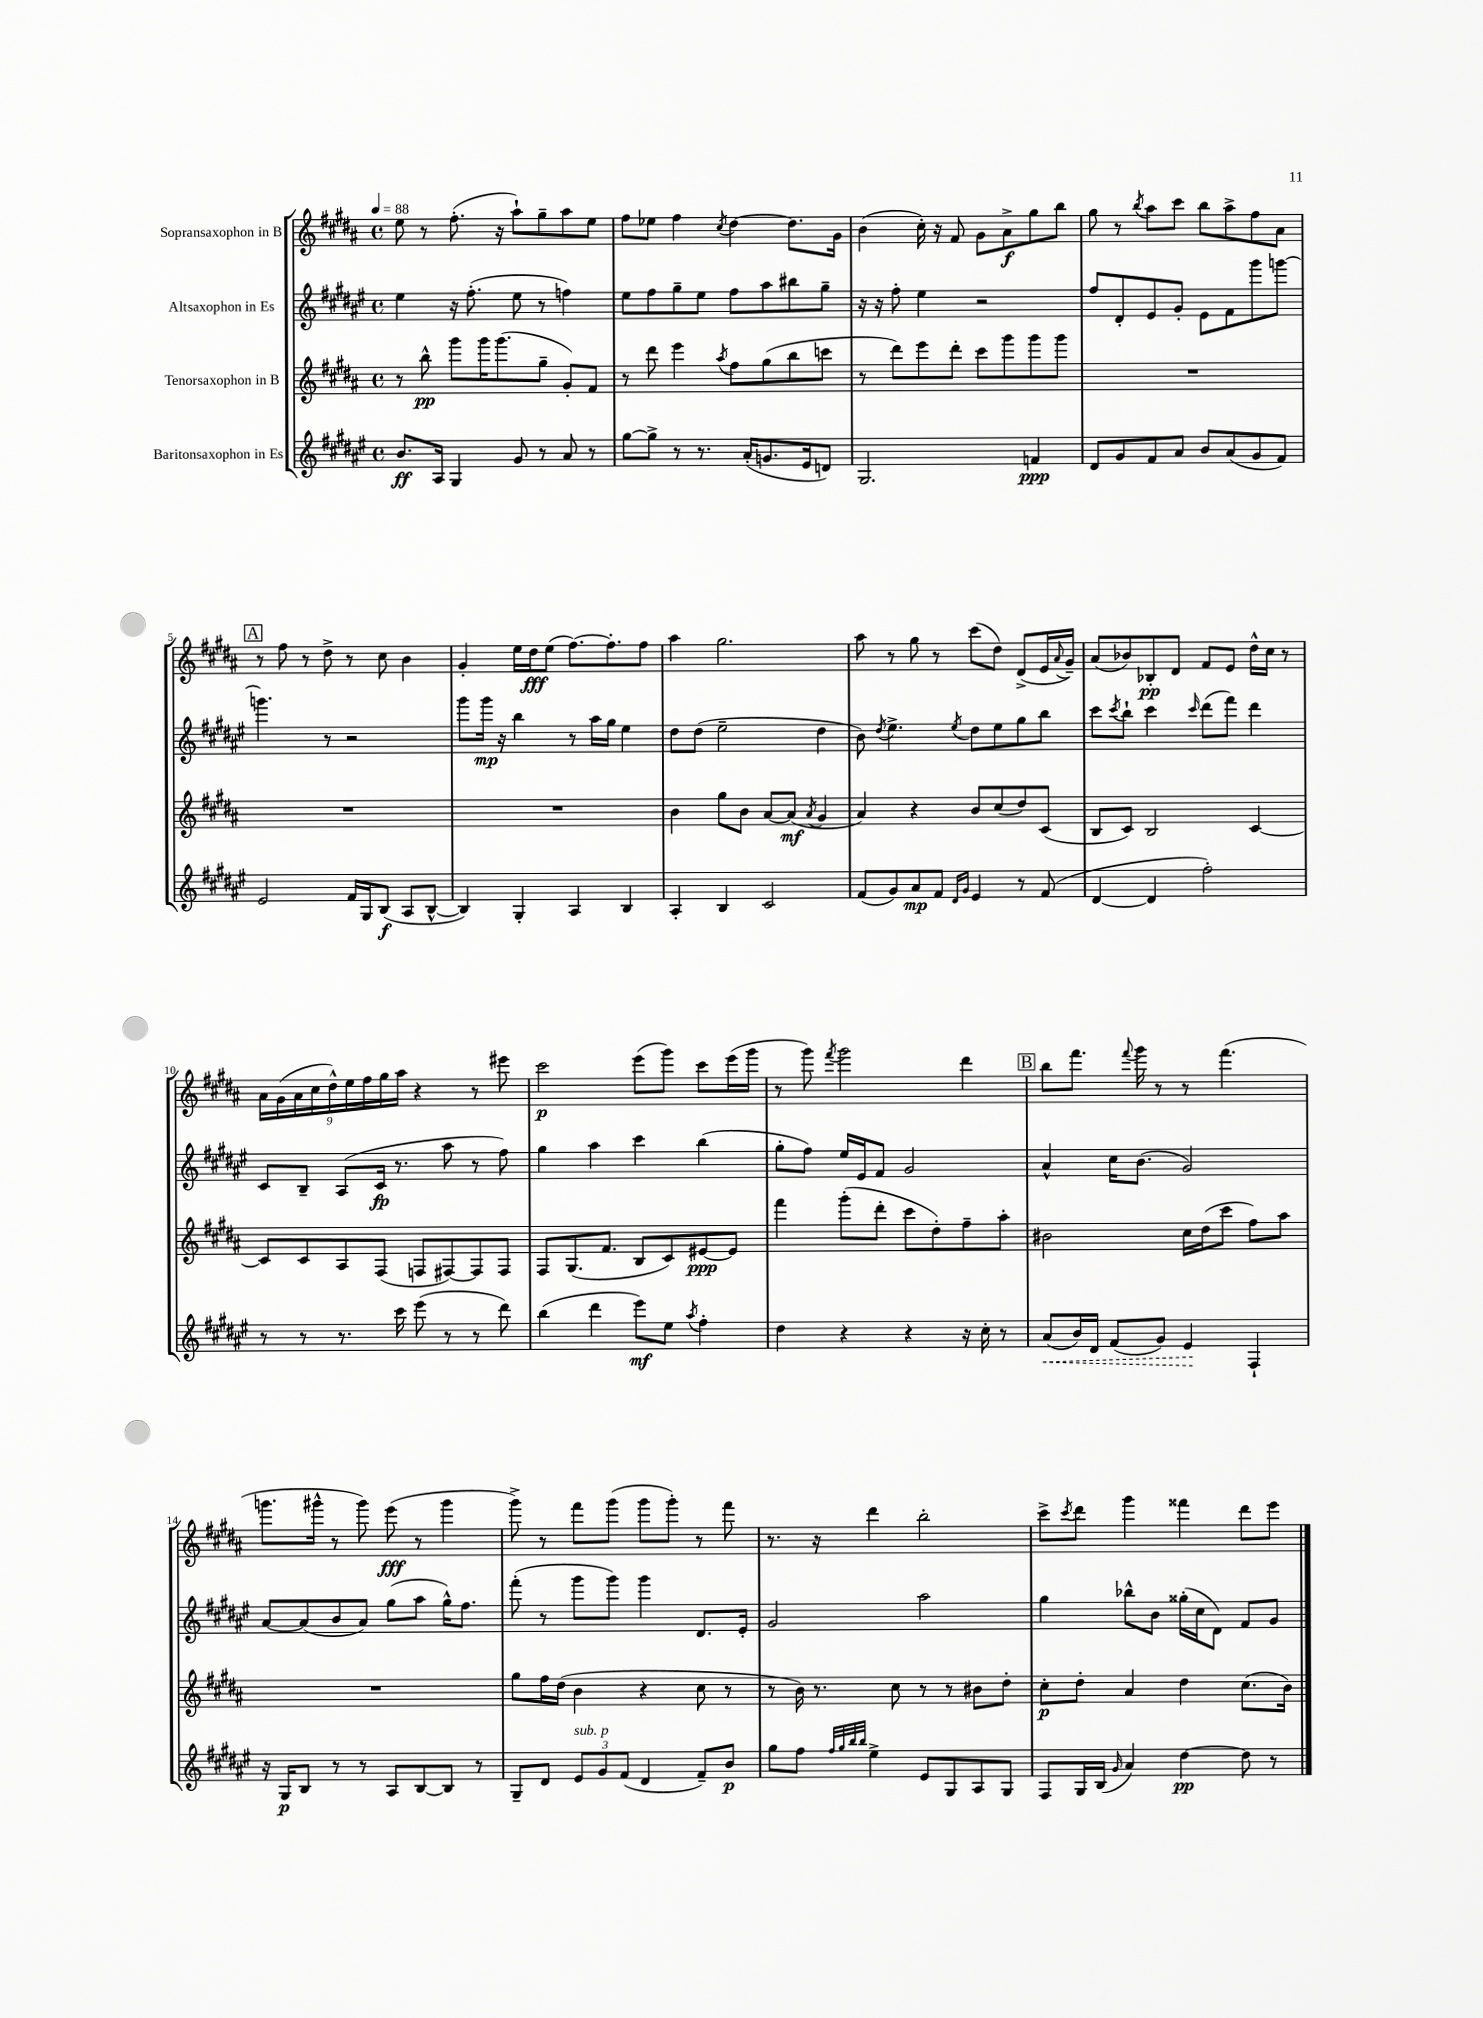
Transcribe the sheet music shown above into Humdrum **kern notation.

**kern	**dynam	**kern	**dynam	**kern	**dynam	**kern	**dynam
*part4	*part4	*part3	*part3	*part2	*part2	*part1	*part1
*staff4	*staff4	*staff3	*staff3	*staff2	*staff2	*staff1	*staff1
*I"Baritonsaxophon in Es	*	*I"Tenorsaxophon in B	*	*I"Altsaxophon in Es	*	*I"Sopransaxophon in B	*
*clefG2	*	*clefG2	*	*clefG2	*	*clefG2	*
*k[f#c#g#d#a#e#]	*	*k[f#c#g#d#a#]	*	*k[f#c#g#d#a#e#]	*	*k[f#c#g#d#a#]	*
*M4/4	*	*M4/4	*	*M4/4	*	*M4/4	*
*met(c)	*	*met(c)	*	*met(c)	*	*met(c)	*
*MM88	*	*MM88	*	*MM88	*	*MM88	*
=1	=1	=1	=1	=1	=1	=1	=1
8.b/L	ff	8r	.	4ee#\	.	8ee\	.
.	.	8bb^^\	pp	.	.	8r	.
16A#/Jk	.	.	.	.	.	.	.
4G#/	.	8ggg#\L	.	16r	.	(8.ff#'\	.
.	.	.	.	(8.ff#'\	.	.	.
.	.	16ggg#\K	.	.	.	.	.
.	.	(8.ggg#\	.	.	.	16r	.
8g#/	.	.	.	8ee#\	.	8aa#`\L)	.
8r	.	8gg#~\J	.	8r	.	8gg#~\	.
8a#/	.	8g#'/L)	.	4ffn\)	.	8aa#\	.
8r	.	8f#/J	.	.	.	8ee\J	.
=2	=2	=2	=2	=2	=2	=2	=2
[8gg#\L	.	8r	.	8ee#\L	.	8ff#\L	.
8gg#^\J]	.	8ddd#\	.	8ff#\	.	8ee-X\J	.
8r	.	4eee\	.	8gg#~\	.	4ff#\	.
8.r	.	.	.	8ee#\J	.	.	.
.	.	8qaa#/	.	.	.	8qcc#/	.
.	.	8ff#\L	.	8ff#\L	.	[4dd#\	.
(16a#'/KL	.	.	.	.	.	.	.
8.gn/	.	(8gg#\	.	8aa#\	.	.	.
.	.	8bb\	.	8bb#X\	.	8.dd#\L]	.
16e#/k	.	.	.	.	.	.	.
8dn/J)	.	8cccn\J	.	8gg#~\J	.	.	.
.	.	.	.	.	.	16g#\Jk	.
=3	=3	=3	=3	=3	=3	=3	=3
2.G#/	.	8r	.	16r	.	(4b\	.
.	.	.	.	16r	.	.	.
.	.	8ddd#\L)	.	8ff#'\	.	.	.
.	.	8eee\	.	4ee#\	.	16cc#'\)	.
.	.	.	.	.	.	16r	.
.	.	8ddd#'\J	.	.	.	8f#/	.
.	.	8ccc#\L	.	2r	.	8g#\L	.
.	.	8ggg#\	.	.	.	8a#^\	f
4fn/	ppp	8ggg#\	.	.	.	8gg#\	.
.	.	8ggg#\J	.	.	.	8bb\J	.
=4	=4	=4	=4	=4	=4	=4	=4
8d#/L	.	1r	.	8ff#/L	.	8gg#\	.
8g#/	.	.	.	8d#'/	.	8r	.
.	.	.	.	.	.	8qbb/	.
8f#/	.	.	.	8e#/	.	8aa#\L	.
8a#/J	.	.	.	8g#'/J	.	8ccc#\J	.
8b/L	.	.	.	8e#\L	.	8bb\L	.
(8a#/	.	.	.	8f#\	.	8aa#^\	.
8g#/	.	.	.	8ggg#\	.	8ff#\	.
8f#/J)	.	.	.	[8gggn\J	.	8a#\J	.
!!LO:LB:g=z
!!LO:REH:place=s1:t=A
=5	=5	=5	=5	=5	=5	=5	=5
2e#/	.	1r	.	4.gggn\]	.	8r	.
.	.	.	.	.	.	8ff#\	.
.	.	.	.	.	.	8r	.
.	.	.	.	8r	.	8dd#^\	.
16f#/LL	.	.	.	2r	.	8r	.
16G#/J	.	.	.	.	.	.	.
(8B/J	f	.	.	.	.	8cc#\	.
8A#/L	.	.	.	.	.	4b\	.
[8B^^/J	.	.	.	.	.	.	.
=6	=6	=6	=6	=6	=6	=6	=6
4B/])	.	1r	.	8ggg#\L	.	4g#'/	.
.	.	.	.	16ggg#\Jk	mp	.	.
.	.	.	.	16r	.	.	.
4G#'/	.	.	.	4bb\	.	16ee\LL	.
.	.	.	.	.	.	16dd#\J	fff
.	.	.	.	.	.	(8ee\J	.
4A#/	.	.	.	8r	.	[8.ff#\L)	.
.	.	.	.	16aa#\LL	.	.	.
.	.	.	.	16gg#\JJ	.	8.ff#'\]	.
4B/	.	.	.	4ee#\	.	.	.
.	.	.	.	.	.	8ff#\J	.
=7	=7	=7	=7	=7	=7	=7	=7
4A#'/	.	4b\	.	8dd#\L	.	4aa#\	.
.	.	.	.	(8dd#\J	.	.	.
4B/	.	8gg#\L	.	2ee#~\	.	2.gg#\	.
.	.	8b\J	.	.	.	.	.
2c#/	.	[8a#/L	.	.	.	.	.
.	.	(8a#/J]	mf	.	.	.	.
.	.	8qa#/	.	.	.	.	.
.	.	4g#/	.	4dd#\	.	.	.
=8	=8	=8	=8	=8	=8	=8	=8
(8f#/L	.	4a#/)	.	8b\)	.	8aa#\	.
.	.	.	.	8qdd#/	.	.	.
8g#/)	.	.	.	4.ee#^\	.	8r	.
8a#/	mp	4r	.	.	.	8gg#\	.
8f#/J	.	.	.	.	.	8r	.
16qqd#/LL	.	.	.	.	.	.	.
16qqg#/JJ	.	.	.	8qee#/	.	.	.
4e#/	.	8b/L	.	8dd#\L	.	(8ccc#\L	.
.	.	(8cc#/	.	8ee#\	.	8dd#\J)	.
8r	.	8dd#/)	.	8gg#\	.	(8d#^/L	.
(8f#/	.	(8c#/J	.	8bb\J	.	16e/L	.
.	.	.	.	.	.	8qqa#/	.
.	.	.	.	.	.	16g#~/JJ)	.
=9	=9	=9	=9	=9	=9	=9	=9
[4d#/	.	8B/L	.	8ccc#\L	.	(8a#/L	.
.	.	.	.	8qccc#/	.	.	.
.	.	8c#/J)	.	8bb`\J	.	8b-X/)	.
4d#/]	.	2B/	.	4ccc#\	.	8B-X'/	pp
.	.	.	.	.	.	8d#/J	.
.	.	.	.	16qqccc#/	.	.	.
2ff#'\)	.	.	.	(8ddd#\L	.	8f#/L	.
.	.	.	.	8fff#\J)	.	8e/J	.
.	.	[4c#/	.	4ddd#\	.	16dd#^^\LL	.
.	.	.	.	.	.	16cc#\JJ	.
.	.	.	.	.	.	8r	.
!!LO:LB:g=z
=10	=10	=10	=10	=10	=10	=10	=10
8r	.	8c#/L]	.	8c#/L	.	18a#\LL	.
.	.	.	.	.	.	(18g#\	.
.	.	.	.	.	.	18a#\	.
8r	.	8c#/	.	8B~/J	.	.	.
.	.	.	.	.	.	18cc#\	.
.	.	.	.	.	.	18dd#^^\)	.
8.r	.	8A#/	.	(8A#/L	.	.	.
.	.	.	.	.	.	18ee\	.
.	.	.	.	.	.	18ff#\	.
.	.	(8F#/J	.	16c#/Jk	fp	.	.
.	.	.	.	.	.	18gg#\	.
16ccc#\	.	.	.	8.r	.	.	.
.	.	.	.	.	.	18aa#\JJ	.
(8eee#\	.	8Fn/L	.	.	.	4r	.
8r	.	[8F#X/)	.	8aa#\	.	.	.
8r	.	8F#/]	.	8r	.	8r	.
8ddd#\)	.	8F#/J	.	8ff#\)	.	8eee#X\	.
=11	=11	=11	=11	=11	=11	=11	=11
(4bb\	.	8F#/L	.	4gg#\	.	2ccc#\	p
.	.	(8.G#/	.	.	.	.	.
4ddd#\	.	.	.	4aa#\	.	.	.
.	.	8.f#/J	.	.	.	.	.
8eee#\L)	mf	8B/L	.	4ccc#\	.	(8eee\L	.
8ee#\J	.	8c#/)	.	.	.	8ggg#\J)	.
8qaa#/	.	.	.	.	.	.	.
4ff#'\	.	[8e#X/	ppp	(4bb\	.	8ccc#\L	.
.	.	8e#/J]	.	.	.	(16eee\L	.
.	.	.	.	.	.	16ggg#\JJ	.
=12	=12	=12	=12	=12	=12	=12	=12
4dd#\	.	4fff#\	.	8gg#'\L	.	8r	.
.	.	.	.	8ff#\J)	.	8ggg#\)	.
.	.	.	.	.	.	8qfff#/	.
4r	.	(8ggg#'\L	.	16ee#/LL	.	2ggg#\	.
.	.	.	.	16e#/J	.	.	.
.	.	8ddd#'\J	.	8f#/J	.	.	.
4r	.	8ccc#\L	.	2g#/	.	.	.
.	.	8dd#'\)	.	.	.	.	.
16r	.	8ff#~\	.	.	.	4ddd#\	.
16cc#'\	.	.	.	.	.	.	.
8r	.	8aa#'\J	.	.	.	.	.
!!LO:REH:place=s1:t=B
=13	=13	=13	=13	=13	=13	=13	=13
!	!LO:HP:b	!	!	!	!	!	!
(8a#/L	<	2b#X\	.	4a#^^/	.	8bb\L	.
16b/L)	.	.	.	.	.	8.fff#\J	.
16d#/JJ	.	.	.	.	.	.	.
(8f#/L	.	.	.	16cc#\KL	.	.	.
.	.	.	.	.	.	8qqfff#/	.
.	.	.	.	(8.b\J	.	16ggg#\	.
8g#/J)	.	.	.	.	.	8r	.
4e#/	.	16cc#\LL	.	2g#/)	.	8r	.
.	.	(16dd#\J	.	.	.	.	.
.	.	8ccc#\J	.	.	.	(4.fff#\	.
4F#`/	[	8ff#\L)	.	.	.	.	.
.	.	8aa#\J	.	.	.	.	.
!!LO:LB:g=z
=14	=14	=14	=14	=14	=14	=14	=14
16r	.	1r	.	[8a#/L	.	8.gggn\L	.
16G#/KL	p	.	.	.	.	.	.
8B/J	.	.	.	(8a#/]	.	.	.
.	.	.	.	.	.	16ggg#X^^\Jk	.
8r	.	.	.	8b/	.	8r	.
8r	.	.	.	8a#/J)	.	8ggg#\)	.
8A#/L	.	.	.	(8gg#\L	.	(8eee\	fff
[8B/	.	.	.	8aa#\J	.	8r	.
8B/J]	.	.	.	16gg#^^\KL)	.	4ggg#\	.
.	.	.	.	8.ff#\J	.	.	.
8r	.	.	.	.	.	.	.
=15	=15	=15	=15	=15	=15	=15	=15
8G#~/L	.	8gg#\L	.	(8fff#'\	.	8ggg#^\)	.
8d#/J	.	16ff#\L	.	8r	.	8r	.
.	.	(16dd#\JJ	.	.	.	.	.
!LO:TX:a:i:t=sub. p	!	!	!	!	!	!	!
12e#/L	.	4b\	.	8ggg#\L	.	8fff#\L	.
12g#/	.	.	.	.	.	.	.
.	.	.	.	8ggg#\J)	.	(8ggg#\J	.
(12f#/J	.	.	.	.	.	.	.
4d#/	.	4r	.	4ggg#\	.	8ggg#\L	.
.	.	.	.	.	.	8ggg#'\J)	.
8f#~/L)	.	8cc#\	.	8.d#/L	.	8r	.
8b/J	p	8r	.	.	.	8fff#\	.
.	.	.	.	16e#'/Jk	.	.	.
=16	=16	=16	=16	=16	=16	=16	=16
8gg#\L	.	8r	.	2g#/	.	8.r	.
8ff#\J	.	16b\)	.	.	.	.	.
.	.	8.r	.	.	.	16r	.
32qqff#/LLL	.	.	.	.	.	.	.
32qqgg#/	.	.	.	.	.	.	.
32qqbb/	.	.	.	.	.	.	.
32qqbb/JJJ	.	.	.	.	.	.	.
4ee#^\	.	.	.	.	.	4ddd#\	.
.	.	8cc#\	.	.	.	.	.
8e#/L	.	8r	.	2aa#\	.	2bb'\	.
8G#/	.	8r	.	.	.	.	.
8A#/	.	8b#X\L	.	.	.	.	.
8G#/J	.	8dd#'\J	.	.	.	.	.
=17	=17	=17	=17	=17	=17	=17	=17
8F#/L	.	8cc#'\L	p	4gg#\	.	8ccc#^\L	.
.	.	.	.	.	.	8qccc#/	.
16G#/L	.	8dd#'\J	.	.	.	8ddd#\J	.
(16B/JJ	.	.	.	.	.	.	.
16qqg#/	.	.	.	.	.	.	.
4a#/)	.	4a#/	.	8bb-X^^\L	.	4ggg#\	.
.	.	.	.	8b\J	.	.	.
[4dd#\	pp	4dd#\	.	(16gg##X'\LL	.	4fff##X\	.
.	.	.	.	16cc#\J	.	.	.
.	.	.	.	8d#\J)	.	.	.
8dd#\]	.	(8.cc#\L	.	8f#/L	.	8ddd#\L	.
8r	.	.	.	8g#/J	.	8eee\J	.
.	.	16b\Jk)	.	.	.	.	.
==	==	==	==	==	==	==	==
*-	*-	*-	*-	*-	*-	*-	*-
